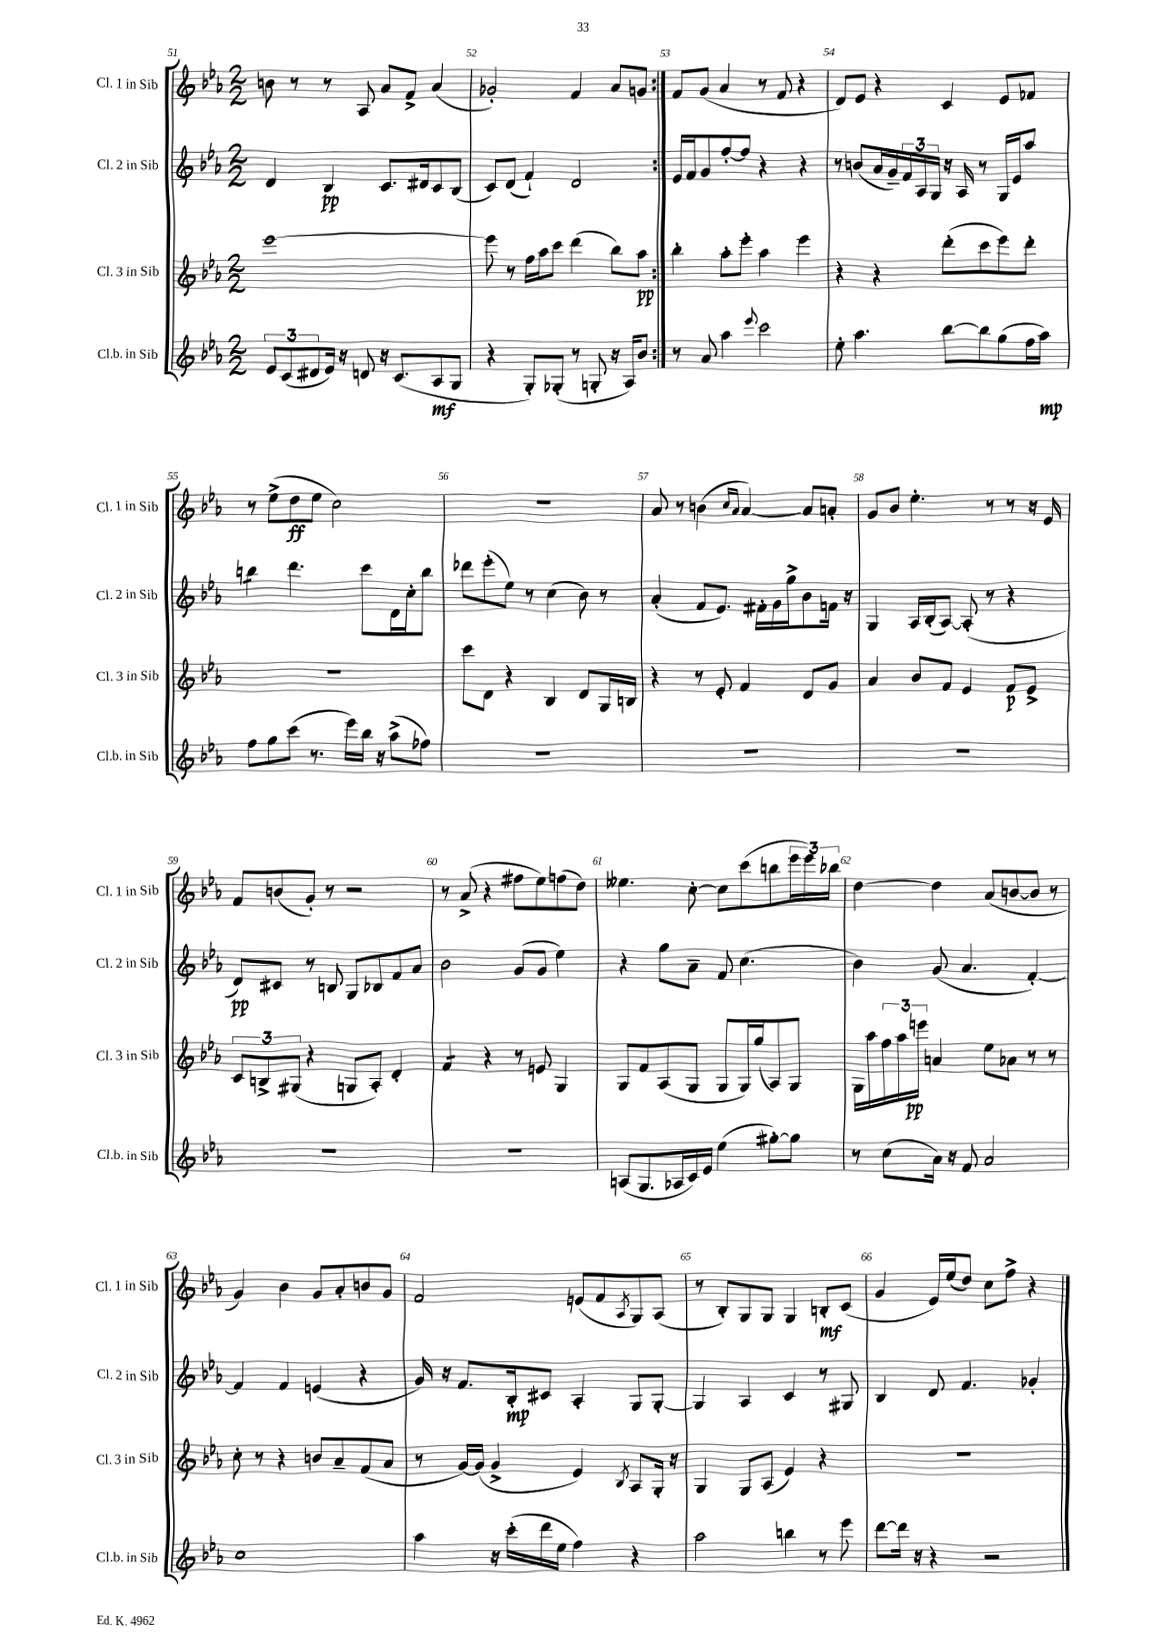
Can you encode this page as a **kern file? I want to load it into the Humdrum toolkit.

**kern	**kern	**kern	**kern
*staff4	*staff3	*staff2	*staff1
*clefG2	*clefG2	*clefG2	*clefG2
*k[b-e-a-]	*k[b-e-a-]	*k[b-e-a-]	*k[b-e-a-]
*M2/2	*M2/2	*M2/2	*M2/2
12e-	[1eee-	4d	8b
(12c	.	.	.
.	.	.	8r
12d#	.	.	.
16e-)	.	4B-	8r
16r	.	.	.
8d	.	.	8A-
16r	.	8.c	8a-
(8.c	.	.	.
.	.	.	8f^
.	.	16d#	.
8A-	.	8c	(4a-
8G	.	(8B-	.
=	=	=	=
4r	8eee-]	8c)	2g-')
.	8r	(8d	.
8G')	16ff	4f`)	.
.	16aa-	.	.
(8G-'	8ccc	.	.
8r	(4ddd	2d	4f
8G'	.	.	.
16r	8bb-)	.	8a-
16A-)	.	.	.
8b-	8aa-	.	8g
=:|!	=:|!	=:|!	=:|!
8r	4bb-'	16e-	8f
.	.	16f	.
8a-	.	8g	(8g
4aa-	8aa-'	[8ff'	4a-
.	8eee-'	8ff]	.
8qqeee-	.	.	.
2ccc	4aa-	4r	8r
.	.	.	8f
.	4eee-	4r	4r
=	=	=	=
8ee-'	4r	8r	8d)
4.aa-	.	(8b	8e-
.	4r	16a-	4r
.	.	16g~)	.
.	.	24f	.
.	.	24A-	.
.	.	24G	.
[8bb-	(8ddd'	16r	4c
.	.	16A-	.
8bb-]	8ccc	8r	.
(8gg	8eee-)	16G	8e-
.	.	16e-	.
16ff	8ddd'	8aa-	8f-
16aa-)	.	.	.
=	=	=	=
8ff	1r	4bb	8r
8gg	.	.	(8ee-^
(8ccc	.	4.ddd	8dd
8.r	.	.	8ee-
.	.	.	2cc)
16eee-)	.	.	.
16bb-	.	8ccc	.
16r	.	.	.
(8aa-^	.	16d	.
.	.	16cc'	.
8ff-)	.	8bb	.
=	=	=	=
1r	8ccc	8ddd-	1r
.	8d	(8eee-'	.
.	4r	8ee-)	.
.	.	8r	.
.	4B-	(4cc	.
.	8d	8b-)	.
.	16G	8r	.
.	16B	.	.
=	=	=	=
1r	4r	(4a-'	8a-
.	.	.	8r
.	8r	8f	(4b
.	8e-'	8.e-)	.
.	.	.	16qqcc
.	.	.	16qqa-
.	4f	.	[4a-)
.	.	16f#'	.
.	.	16g	.
.	.	16gg^	.
.	8d	8b-	8a-]
.	8g	16f	8a'
.	.	16r	.
=	=	=	=
1r	4a-	4G	8g
.	.	.	8b-
.	8b-	16A-	4.ee-'
.	.	(16B-'	.
.	8f	[8A-)	.
.	4e-	(8A-']	.
.	.	8r	8r
.	8f	4r	8r
.	8e-^	.	16r
.	.	.	16e-
=	=	=	=
1r	12c	8d)	8f
.	12B^	.	.
.	.	8c#	(8b
.	(12G#	.	.
.	4r	8r	8g')
.	.	8B	8r
.	8G	8G	2r
.	8A-')	8B-	.
.	4d'	8f	.
.	.	8a-	.
=	=	=	=
1r	4f	2b-	8r
.	.	.	(8a-^
.	4r	.	4r
.	8r	(8g	8ff#
.	8e	8g	8ee-)
.	4G	4ee-)	(8ff
.	.	.	8dd)
=	=	=	=
(8A	8G	4r	4.ee--
8.G	8f	.	.
.	(8A-	8gg	.
16A-	.	.	.
16c)	8G	8a-~	[8cc'
16e-	.	.	.
(4ee-	8G	8f	8cc]
.	16G)	(4.cc	(8ccc
.	(16gg	.	.
[8gg#')	8A-)	.	8bb
8gg#]	8G	.	24eee-
.	.	.	24eee-)
.	.	.	24bb-
=	=	=	=
8r	16G	4b-)	[4dd
.	16aa-	.	.
(8cc	24ff	.	.
.	24aa-	.	.
.	24eee	.	.
16a-)	4a	(8g	4dd]
16r	.	.	.
8f	.	4.a-	.
2a-	8ee-	.	(8a-
.	8a-	.	[8b
.	8r	[4f')	8b]
.	8r	.	8r
=	=	=	=
1cc	8cc'	4f]	4g)
.	8r	.	.
.	4r	4f	4b-
.	8b	(4e	8g
.	8a-~	.	8a-'
.	(8f	4r	8b
.	8a-	.	8g
=	=	=	=
4aa-	8r	16g)	2f
.	.	16r	.
.	[16g)	8.f	.
.	(16g]	.	.
16r	4g^	.	.
(16ccc'	.	16B-'	.
16ddd	.	8c#	.
16ee-	.	.	.
4ff)	4e-)	4A-'	(8e
.	.	.	8f
.	8qB-	.	8qA-
4r	8A-	8G	8G)
.	16G'	[8G'	(8A-
.	16r	.	.
=	=	=	=
2aa-	4G	4G]	8r
.	.	.	8B-')
.	8G	4A-	8G
.	(8A-	.	8G
4bb	4e-)	4c	4G
8r	4r	8r	8B'
8eee-	.	8G#	(8c
=	=	=	=
[8ddd	1r	4B-	4g
16ddd]	.	.	.
16r	.	.	.
4r	.	8d	16e-)
.	.	.	(16ee-
.	.	4.f	8dd)
2r	.	.	8cc
.	.	.	8ff^
.	.	4g-'	4r
==	==	==	==
*-	*-	*-	*-
